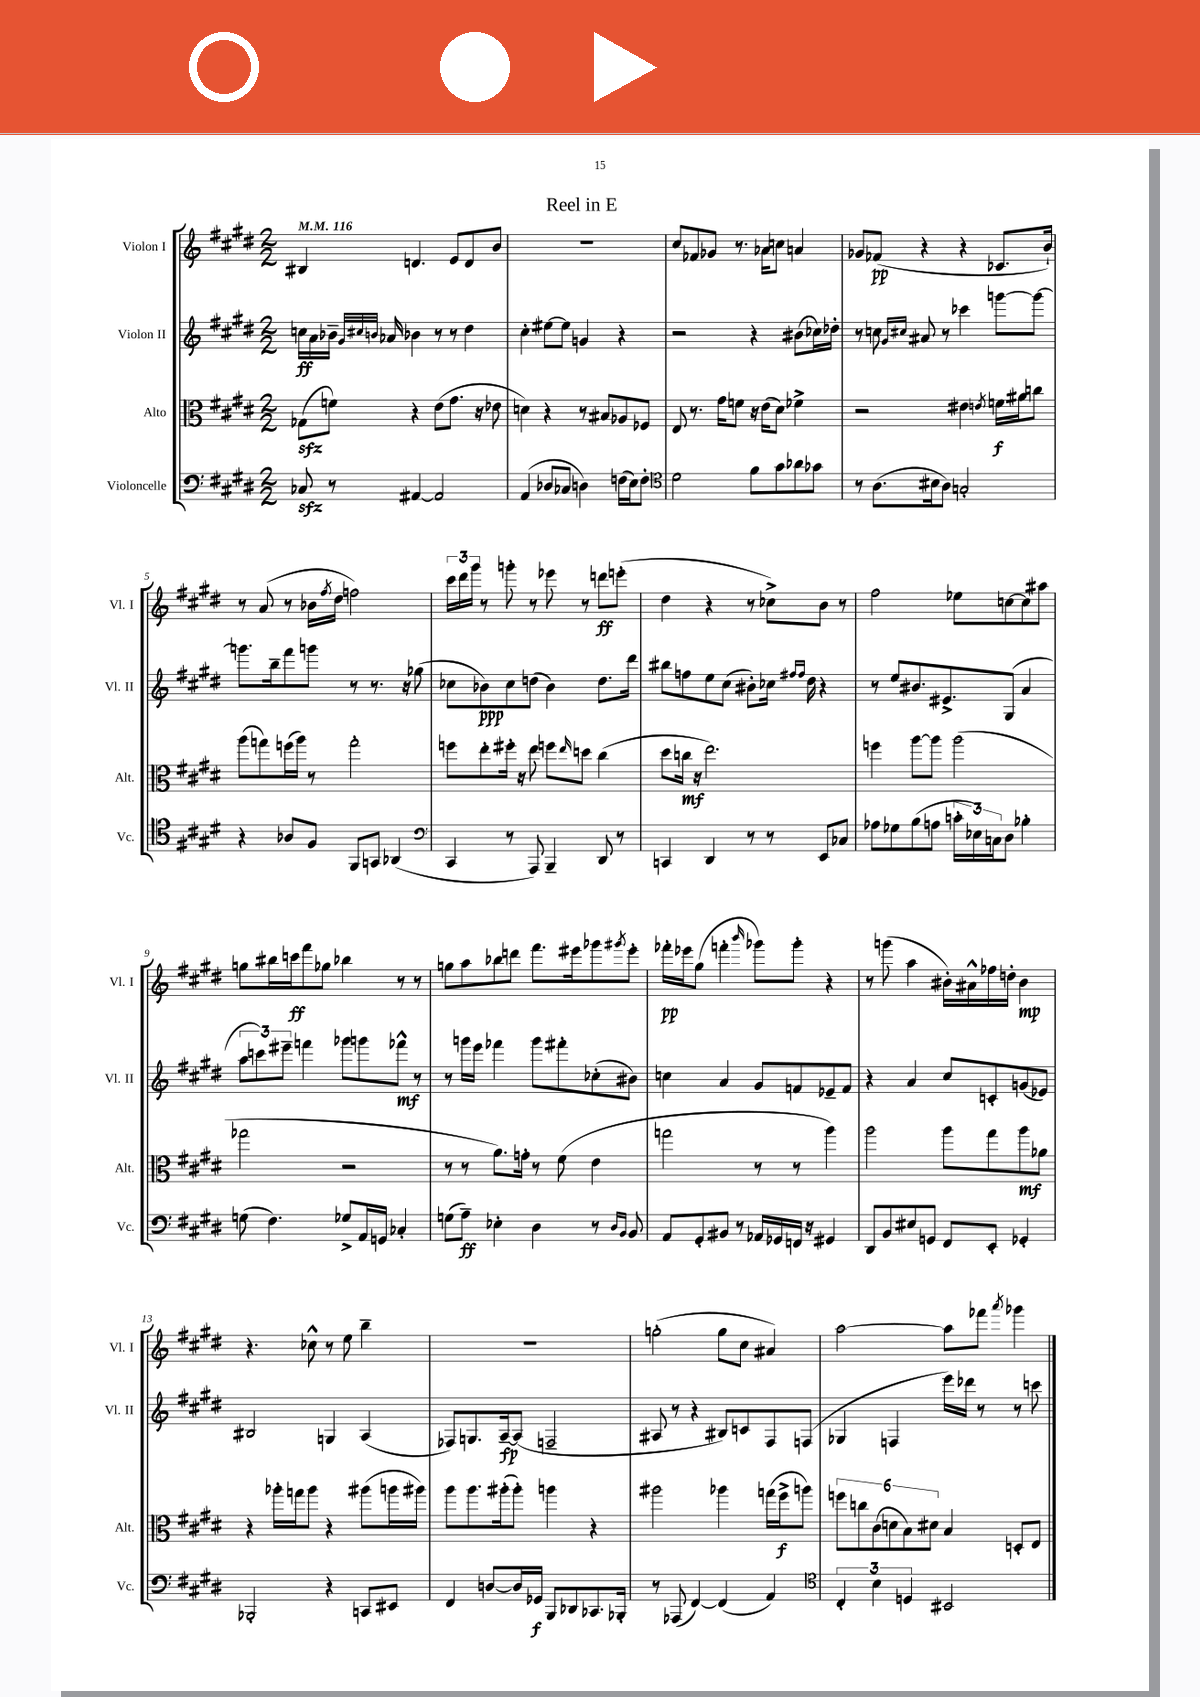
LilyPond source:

\header { title = "Reel in E" }
<<
\new StaffGroup <<
\new Staff = "s0" \with { instrumentName = "Violon I" shortInstrumentName = "Vl. I" } {
    \clef treble \key e \major \numericTimeSignature \time 2/2 \tempo 4 = 116
    bis4 d'4. e'8 d'8 b'8 |
    R1 |
    cis''8 fes'8 ges'8 r8. aes'16 c''8 a'4 |
    ges'8 fes'8\pp( r4 r4 ces'8. b'16-!) |
    r8 a'8( r8 bes'16 \acciaccatura { fis''8 } dis''16 f''2) |
    \tuplet 3/2 { cis'''16 dis'''16 gis'''16 } r8 g'''8-. r8 ees'''8 r8 d'''8\ff e'''8-.( |
    dis''4 r4 r8 ces''8->) b'8 r8 |
    fis''2 ees''8 c''8~ c''8 ais''8 |
    g''8 bis''16 c'''16\ff fis'''8 ges''8 bes''4 r8 r8 |
    g''8 a''8 bes''8 d'''8 fis'''8. eis'''16 ges'''8 \acciaccatura { gis'''8 } eis'''8-. |
    fes'''16-.\pp ees'''16 gis''8( f'''4-. \grace { b'''16 } ges'''8) ges'''8-. r4 |
    r8 g'''8( a''4 bis'16-.) ais'16-^ fes''16 d''16-. bis'4\mp |
    r4. ces''8-^ r8 e''8 b''4-- |
    R1 |
    g''2-.( g''8 cis''8 ais'4) |
    a''2~ a''8 fes'''8 \acciaccatura { a'''8 } ges'''4 \bar "|." |
}
\new Staff = "s1" \with { instrumentName = "Violon II" shortInstrumentName = "Vl. II" } {
    \clef treble \key e \major \numericTimeSignature \time 2/2
    c''16\ff a'16 bes'16-- \grace { gis'32 cis''32 b'32 } aes'16 bes'4 r8 r8 dis''4 |
    cis''4-. eis''8~ eis''8 g'4 r4 |
    r2 r4 bis'8( ces''16) des''16-. |
    r8 c''8 \grace { gis'16 cis''16 } ais'8 r8 ces'''4 g'''8~ g'''8~ |
    g'''8. b''16-- fis'''8 g'''8 r8 r8. r16 ges''8( |
    ces''8 bes'8\ppp) ces''8 d''8( bes'4) d''8. dis'''16 |
    bis''8 f''8 e''8 cis''8( bis'8-.) ces''16 \grace { fis''16 fis''16 } dis''16 r4 |
    r8 e''8 bis'8. eis'8.-> gis8( a'4 |
    \tuplet 3/2 { a''8 c'''8) eis'''8-- } f'''4 ges'''8 g'''8 fes'''8-^\mf r8 |
    r8 g'''16 e'''16 fes'''4 g'''8 fis'''8-. ces''8-.( bis'8) |
    c''4 a'4 gis'8 f'8 ees'8-- f'8 |
    r4 a'4 cis''8 c'8-. g'8( ees'8) |
    bis2 g4 a4( |
    fes8) g8. a16~--\fp a8( f2-- |
    ais8 r8 r4 bis8) c'8 fis8 f8( |
    ges4 f4 e'''16) des'''16 r8 r8 c'''8 \bar "|." |
}
\new Staff = "s2" \with { instrumentName = "Alto" shortInstrumentName = "Alt." } {
    \clef alto \key e \major \numericTimeSignature \time 2/2
    ges8\sfz( f'8) r4 e'8( gis'8. r16 ees'8 |
    d'4) r4 r8 bis8 aes8 fes8 |
    e8 r8. gis'16 f'8 r16 e'16( dis'8) fes'4-> |
    r2 eis'4 \acciaccatura { e'8 } f'16\f ais'16 c''8 |
    a''8( g''8) f''16( a''16) r8 g''2-. |
    f''8 e''8-. fis''16-. r16 e''8 f''8 \grace { e''16 } d''8 cis''4( |
    dis''8 c''16\mf r16 e''2.) |
    f''4 a''8~ a''8 a''2( |
    ges''2 r2 |
    r8 r8 a'8.) g'16-. r8 fis'8( e'4 |
    g''2 r8 r8 a''4) |
    a''2 a''8 gis''8 a''8\mf aes'8 |
    r4 aes''16-. g''16 aes''8 r4 ais''8( a''16 ais''16) |
    a''8 a''8. ais''16-.( ais''8-.) a''4 r4 |
    ais''2 aes''4 g''16( fis''16->\f a''8) |
    \tuplet 6/4 { f''8 c''8 cis'8( d'8 b8) dis'8 } b4 d8-. e8 \bar "|." |
}
\new Staff = "s3" \with { instrumentName = "Violoncelle" shortInstrumentName = "Vc." } {
    \clef bass \key e \major \numericTimeSignature \time 2/2
    ces8\sfz r8 ais,4~ ais,2 |
    a,4( des8 ces8 d4) f16( e16) f8-. |
    \clef tenor dis'2 fis'8 gis'8 aes'8 ges'8 |
    r8 a8.( bis16 a8) g2-. |
    r4 aes8 fis8 fis,8 g,8 aes,4( |
    \clef bass cis,4 r8 a,,8) b,,4-- dis,8 r8 |
    c,4 dis,4 r8 r8 e,8 ces8 |
    aes8 ges8 b8( a8 \tuplet 3/2 { c'16-. ees16) c16 } dis8 bes4-. |
    g8( fis4.) ges8-> a,16 g,16 ces4-. |
    g8( a8--\ff) ees4-. dis4 r8 \grace { dis16 b,16 } b,8 |
    a,8 gis,8-. bis,8 r8 aes,16 ges,16 f,16 r16 gis,4 |
    dis,8 b,8 eis8 g,8 fis,8 e,8-. ges,4-. |
    bes,,2-. r4 c,8 eis,8 |
    fis,4 d8~ d16 ges,16\f b,,8 des,8 ces,8. bes,,16-. |
    r8 aes,,8( fis,4~) fis,4( a,4) |
    \clef tenor \tuplet 3/2 { cis4-. b4 d4 } bis,2 \bar "|." |
}
>>
>>
